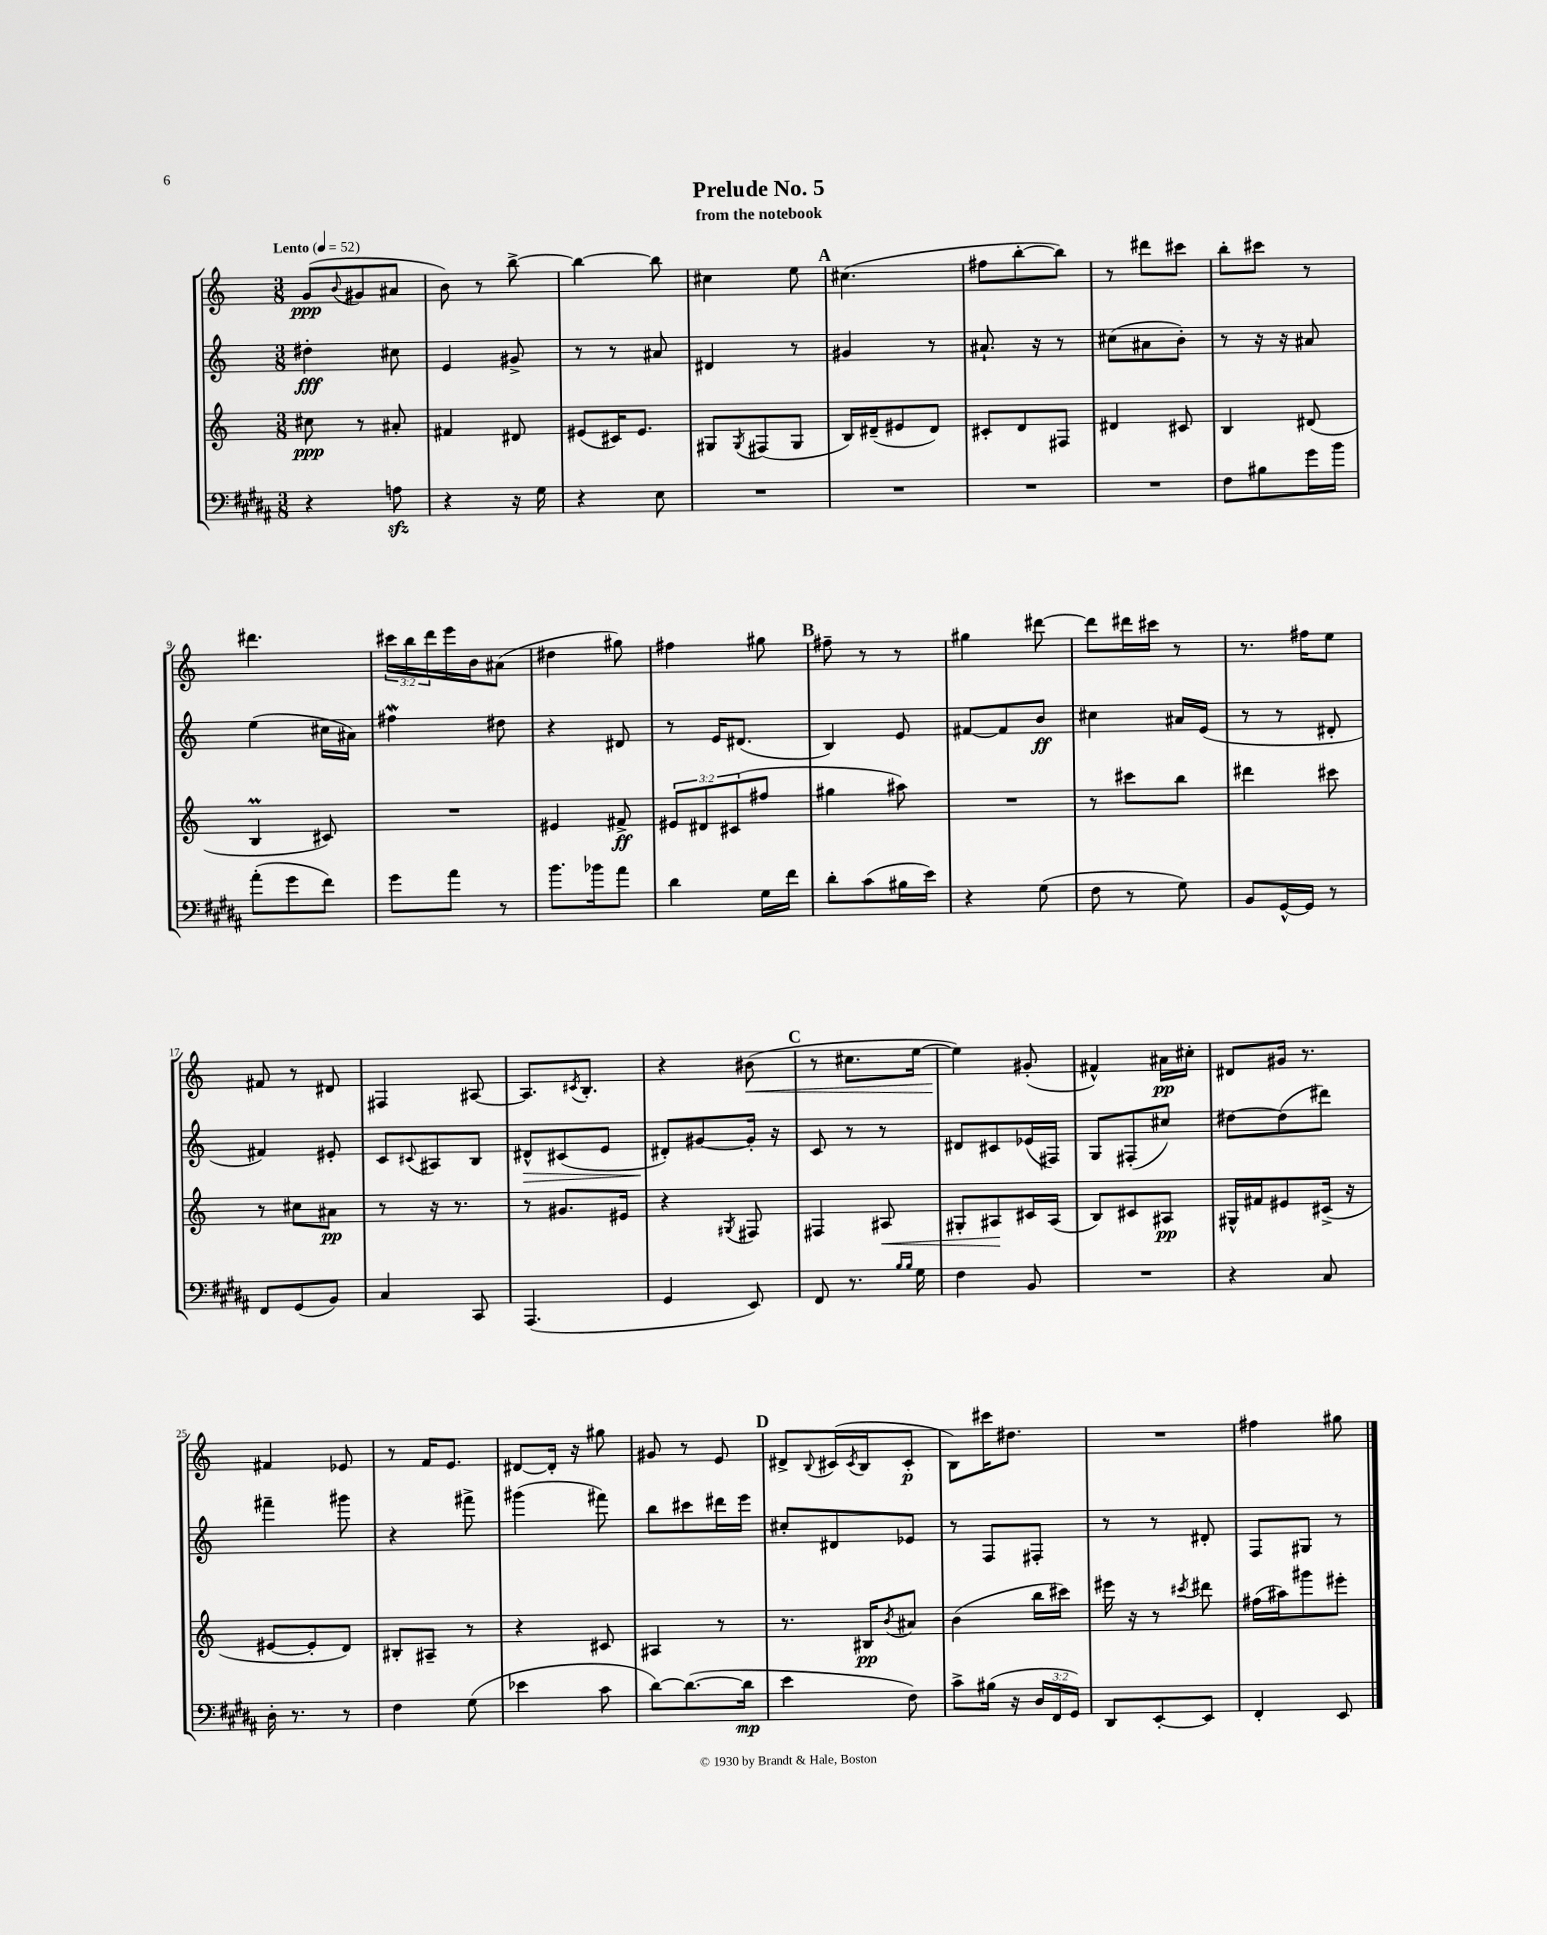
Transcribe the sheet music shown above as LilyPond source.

\header { title = "Prelude No. 5" subtitle = "from the notebook" }
<<
\new StaffGroup <<
\new Staff = "s0" {
    \clef treble \key c \major \numericTimeSignature \time 3/8 \override Staff.TupletNumber.text = #tuplet-number::calc-fraction-text \tempo "Lento" 4 = 52
    g'8\ppp( \appoggiatura { b'8 } gis'8 ais'8 |
    b'8) r8 b''8~-> |
    b''4~ b''8 |
    cis''4 e''8 |
    \mark \markup { \bold "A" } cis''4.( |
    fis''8 b''8~-. b''8) |
    r8 dis'''8 cis'''8 |
    b''8-. cis'''8 r8 |
    dis'''4. |
    \tuplet 3/2 { cis'''16 b''16 d'''16 } e'''16 b'16 ais'8( |
    dis''4 gis''8) |
    fis''4 gis''8 |
    \mark \markup { \bold "B" } fis''8-- r8 r8 |
    gis''4 dis'''8~ |
    dis'''8 dis'''16 cis'''16 r8 |
    r8. fis''16 e''8 |
    fis'8 r8 dis'8 |
    fis4 ais8~ |
    ais8. \acciaccatura { cis'8 } b8.-. |
    r4 bis'8\<( |
    \mark \markup { \bold "C" } r8 cis''8. e''16~ |
    e''4\!) gis'8-.( |
    fis'4-^) ais'16\pp cis''16-. |
    dis'8 gis'16 r8. |
    fis'4 ees'8 |
    r8 f'16 e'8. |
    dis'8~ dis'16-. r16 gis''8 |
    gis'8 r8 e'8 |
    \mark \markup { \bold "D" } dis'8-> \appoggiatura { b8 } cis'16( \acciaccatura { cis'8 } b16 cis'8-.\p |
    b8) cis'''16 dis''8. |
    R4. |
    fis''4 gis''8 \bar "|." |
}
\new Staff = "s1" {
    \clef treble \key c \major \numericTimeSignature \time 3/8
    dis''4-.\fff cis''8 |
    e'4 gis'8-> |
    r8 r8 ais'8 |
    dis'4 r8 |
    \mark \markup { \bold "A" } gis'4 r8 |
    ais'8.-! r16 r8 |
    cis''8( ais'8 b'8-.) |
    r8 r16 r16 ais'8 |
    e''4( cis''16 ais'16) |
    fis''4\mordent dis''8 |
    r4 dis'8 |
    r8 e'16 dis'8.( |
    \mark \markup { \bold "B" } b4) e'8 |
    fis'8~ fis'8 b'8\ff |
    cis''4 ais'16 e'16( |
    r8 r8 dis'8-. |
    fis'4) eis'8-. |
    c'8 \appoggiatura { cis'8 } ais8 b8 |
    dis'8-^\> cis'8( e'8 |
    dis'8-.\!) gis'8~ gis'16-. r16 |
    \mark \markup { \bold "C" } c'8 r8 r8 |
    dis'8 cis'8 ees'16( fis16) |
    g8 fis8-.( cis''8) |
    dis''8~ dis''8( dis'''8) |
    fis'''4-- gis'''8 |
    r4 fis'''8-> |
    gis'''4( fis'''8) |
    b''8 cis'''8 dis'''16 e'''16 |
    \mark \markup { \bold "D" } cis''8-. dis'8 ees'8 |
    r8 f8 fis8-. |
    r8 r8 dis'8-. |
    f8 gis8 r8 \bar "|." |
}
\new Staff = "s2" {
    \clef treble \key c \major \numericTimeSignature \time 3/8 \override Staff.TupletNumber.text = #tuplet-number::calc-fraction-text
    cis''8\ppp r8 ais'8-. |
    fis'4 dis'8 |
    eis'8( cis'16) eis'8. |
    gis8 \acciaccatura { gis8 } fis8( gis8 |
    \mark \markup { \bold "A" } b16) dis'16--( eis'8 dis'8) |
    cis'8-. d'8 fis8 |
    dis'4 cis'8 |
    b4 dis'8( |
    b4\prall cis'8) |
    R4. |
    eis'4 fis'8->\ff |
    \tuplet 3/2 { eis'8 dis'8 cis'8( } fis''8 |
    \mark \markup { \bold "B" } gis''4 ais''8) |
    R4. |
    r8 cis'''8 b''8 |
    dis'''4 cis'''8 |
    r8 cis''8 ais'8\pp |
    r8 r16 r8. |
    r8 gis'8. eis'16 |
    r4 \acciaccatura { gis8 } fis8 |
    \mark \markup { \bold "C" } fis4 ais8\< |
    gis8-. ais8\! cis'16 ais16( |
    b8) cis'8 ais8\pp |
    gis16-^ fis'16 eis'8 cis'16->( r16 |
    eis'8~ eis'8-. d'8) |
    bis8-. ais8-- r8 |
    r4 cis'8 |
    ais4 r8 |
    \mark \markup { \bold "D" } r8. bis16\pp \acciaccatura { b'8 } ais'8 |
    b'4( b''16 cis'''16) |
    eis'''16 r16 r8 \acciaccatura { cis'''8 } dis'''8 |
    fis''16( ais''16) gis'''8 eis'''8-. \bar "|." |
}
\new Staff = "s3" {
    \clef bass \key b \major \numericTimeSignature \time 3/8 \override Staff.TupletNumber.text = #tuplet-number::calc-fraction-text
    r4 a8\sfz |
    r4 r16 gis16 |
    r4 e8 |
    R4. |
    \mark \markup { \bold "A" } R4. |
    R4. |
    R4. |
    fis8 bis8 gis'16 b'16 |
    ais'8-.( gis'8 fis'8) |
    gis'8 ais'8 r8 |
    b'8. bes'16 ais'8 |
    dis'4 gis16 fis'16 |
    \mark \markup { \bold "B" } dis'8-. cis'8( bis16 e'16) |
    r4 gis8( |
    fis8 r8 gis8) |
    b,8 gis,16~-^ gis,16 r8 |
    fis,8 gis,8( b,8) |
    cis4 cis,8 |
    ais,,4.( |
    gis,4 e,8) |
    \mark \markup { \bold "C" } fis,8 r8. \grace { b16 b16 } gis16 |
    fis4 b,8 |
    R4. |
    r4 cis8 |
    dis16-. r8. r8 |
    fis4 gis8( |
    ees'4 cis'8 |
    dis'8~) dis'8.~( dis'16\mp |
    \mark \markup { \bold "D" } e'4 fis8) |
    cis'8-> bis16( r16 \tuplet 3/2 { dis16 fis,16 gis,16) } |
    dis,8 e,8~-. e,8 |
    fis,4-. e,8 \bar "|." |
}
>>
>>
